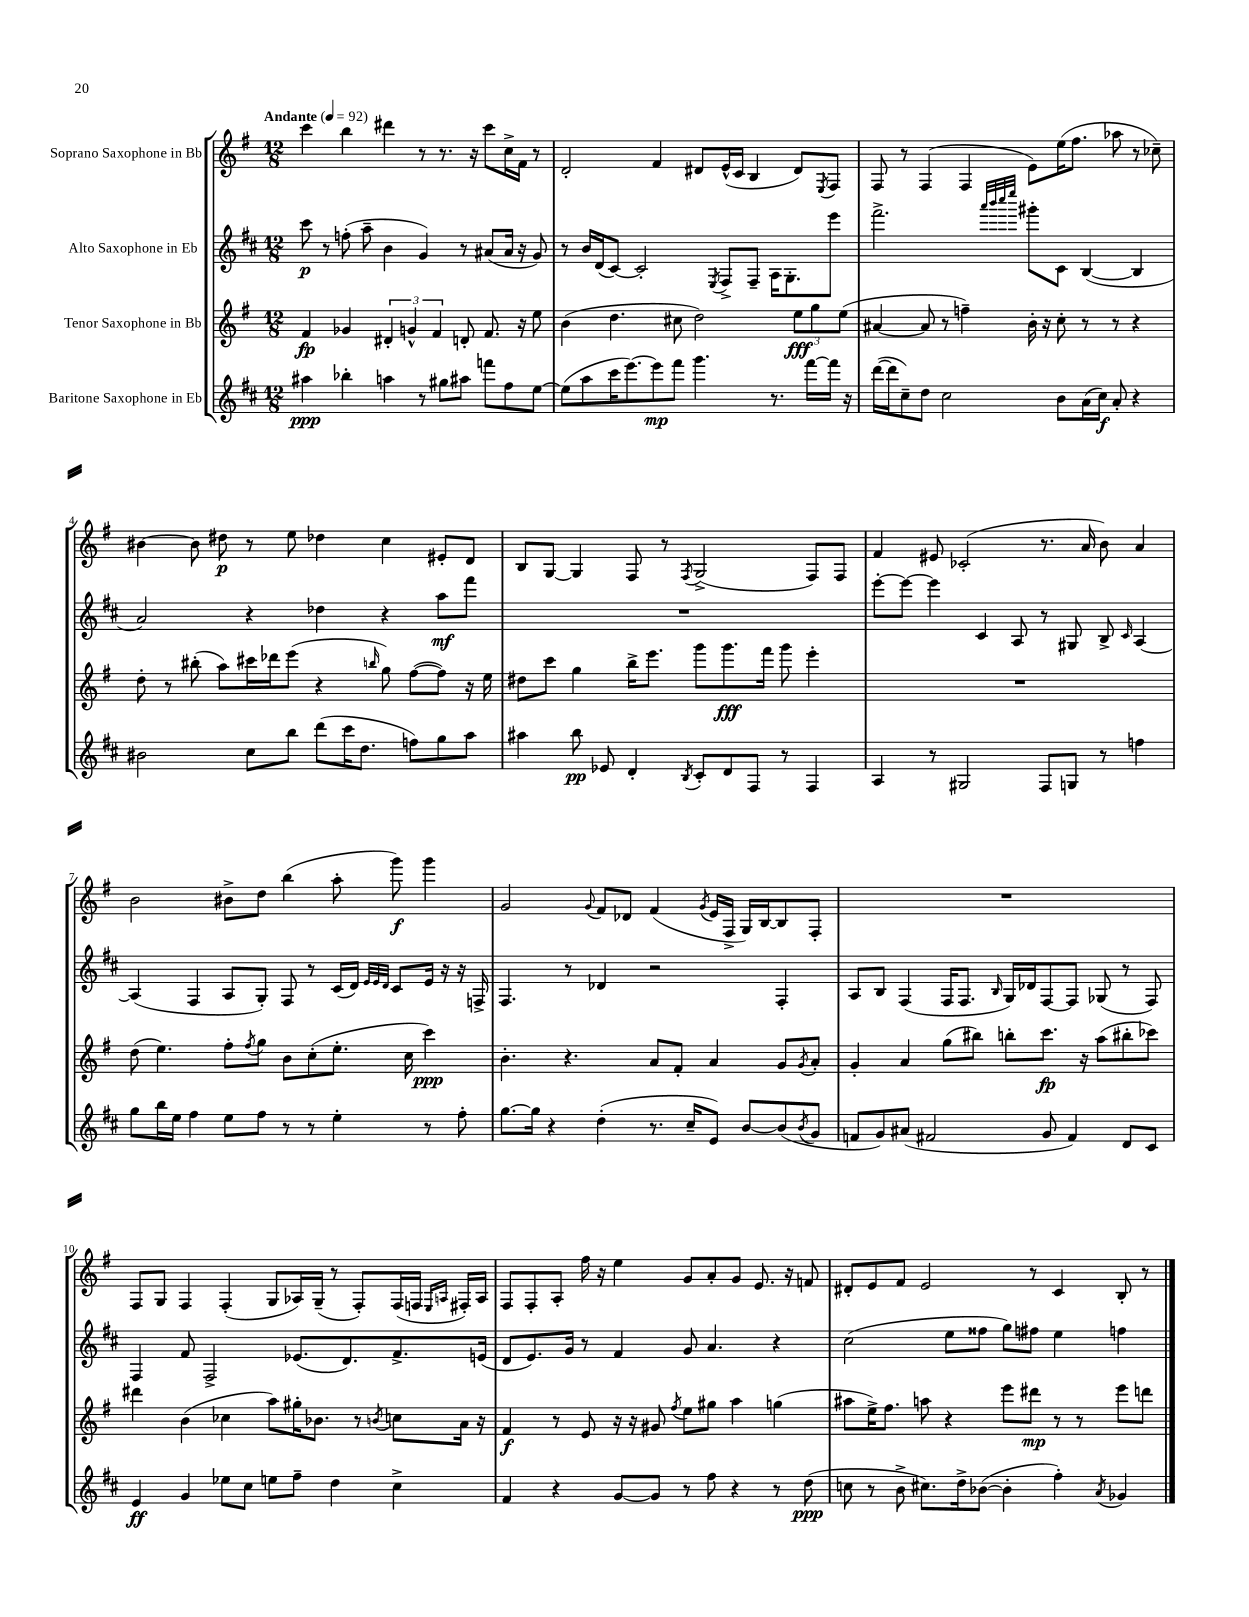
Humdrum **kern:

**kern	**kern	**kern	**kern
*staff4	*staff3	*staff2	*staff1
*clefG2	*clefG2	*clefG2	*clefG2
*k[f#c#]	*k[f#]	*k[f#c#]	*k[f#]
*M12/8	*M12/8	*M12/8	*M12/8
*MM92	*MM92	*MM92	*MM92
4aa#	4f#	8ccc#	4ccc
.	.	8r	.
4bb-'	4g-	(8ff'	4bb
.	.	8aa~	.
4aa	6d#'	4b	4ddd#
.	6g^^	.	.
8r	.	4g)	8r
.	6f#	.	.
8gg#	.	.	8.r
8aa#	8d'	8r	.
.	.	.	16r
8fff	8.f#	(8a#	8ccc
8ff#	.	16a#	16cc^
.	16r	16r	16f#
[8ee	8ee	8g)	8r
=	=	=	=
(8ee]	(4b	8r	2d'
8aa	.	16b	.
.	.	(16d	.
16ccc#	4.dd	[8c#)	.
[8.eee)	.	.	.
.	.	2c#']	.
8eee]	.	.	4f#
8fff#	8cc#	.	.
4.ggg	2dd)	.	8d#
.	.	8qE	.
.	.	8F#^	(16e^^
.	.	.	16c
.	.	8F#~	4B
8.r	.	16A	.
.	.	8.G'	.
.	12ee	.	8d#)
[16fff#	.	.	.
.	12gg	.	.
.	.	.	8qE
16fff#]	.	8eee	8F#
.	(12ee	.	.
16r	.	.	.
=	=	=	=
([16ddd	[4a#	2.fff#^	8F#
16ddd]	.	.	.
8cc#~)	.	.	8r
8dd	8a#]	.	(4F#
2cc#	8r	.	.
.	4ff~)	.	4F#
.	.	32qqaaa	.
.	.	32qqbbb	.
.	.	32qqcccc#	.
.	.	32qqeeee	.
.	16b'	8ggg#'	8e)
.	16r	.	.
8b	8cc'	8c#	(16ee
.	.	.	8.ff#
(16a	8r	([4B	.
16cc#)	.	.	.
8a'	8r	.	8aa-
4r	4r	4B]	8r
.	.	.	8cc-~)
=	=	=	=
2b#	8dd'	2a)	[4b#
.	8r	.	.
.	(8bb#'	.	8b#]
.	8aa)	.	8dd#
8cc#	16ccc#	4r	8r
.	16ddd-	.	.
8bb	(8eee	.	8ee
(8ddd	4r	4dd-	4dd-
16ccc#	.	.	.
8.dd	.	.	.
.	16qqbb	.	.
.	8gg)	4r	4cc
8ff)	([8ff#	.	.
8gg	8ff#])	8aa	8e#'
8aa	16r	8fff#	8d
.	16ee	.	.
=	=	=	=
4aa#	8dd#	1.r	8B
.	8ccc	.	[8G
8bb	4gg	.	4G]
8e-	.	.	.
4d'	16bb^	.	8F#
.	8.eee	.	.
.	.	.	8r
8qB	.	.	8qF#
8c#'	8ggg	.	(2G^
8d	8.ggg	.	.
8F#	.	.	.
.	16fff#	.	.
8r	8ggg	.	.
4F#	4eee'	.	8F#)
.	.	.	8F#
=	=	=	=
4A	1.r	[8eee'	4f#
.	.	8eee_	.
8r	.	4eee]	8e#
2G#	.	.	(2c-'
.	.	4c#	.
.	.	8A	.
8F#	.	8r	8.r
8G	.	8G#	.
.	.	.	16a
8r	.	8B^	8b)
.	.	16qqc#	.
4ff	.	[4A	4a
=	=	=	=
8gg	(8dd	(4A]	2b
16bb	4.ee)	.	.
16ee	.	.	.
4ff#	.	4F#	.
8ee	8ff#'	8A	8b#^
.	8qff#	.	.
8ff#	8gg	8G')	8dd
8r	8b	8F#	(4bb
8r	(8cc'	8r	.
4ee'	8.ee'	(16c#	8aa'
.	.	16d)	.
.	.	32qqe	.
.	.	32qqe	.
.	.	32qqd	.
.	.	8c#	8ggg)
.	16cc	.	.
8r	4ccc)	16e	4ggg
.	.	16r	.
8ff#'	.	16r	.
.	.	16F^	.
=	=	=	=
[8.gg	4.b'	4.F#	2g
16gg]	.	.	.
4r	.	.	.
.	4.r	8r	.
.	.	.	8qqg
(4dd'	.	4d-	8f#
.	.	.	8d-
8.r	8a	2r	(4f#
.	8f#'	.	.
16cc#~	.	.	.
.	.	.	8qg
8e)	4a	.	16e
.	.	.	16F#^
[8b	.	.	16G)
.	.	.	[16B
(8b]	8g	4F#'	8B]
8qb	8qg	.	.
8g	8a'	.	8F#'
=	=	=	=
8f	4g'	8A	1.r
8g)	.	8B	.
(8a#	4a	(4F#	.
2f#	.	.	.
.	(8gg	16F#	.
.	.	8.F#	.
.	8bb#)	.	.
.	.	16qqB	.
.	8bb'	16G)	.
.	.	16d-	.
8g	8.ccc	[8F#	.
4f#)	.	8F#]	.
.	16r	.	.
.	(8aa	(8G-	.
8d	8bb#'	8r	.
8c#	8ccc-)	8F#)	.
=	=	=	=
4e	4ddd#	4F#	8F#
.	.	.	8G
4g	(4b	8f#	4F#
.	.	2F#^	.
8ee-	4cc-	.	(4F#'
8cc#	.	.	.
8ee	8aa)	.	8G
8ff#~	16gg#'	(8.e-	16A-)
.	8.b-	.	(16G~
4dd	.	.	8r
.	.	8.d)	.
.	8r	.	8F#')
.	8qb	.	.
4cc#^	8cc	8.f#^	(16F#
.	.	.	16F
.	.	.	16qqE
.	.	.	16qqA
.	16a	.	16F#')
.	16r	(16e	16A
=	=	=	=
4f#	4f#	8d	8F#
.	.	8.e)	8F#'
4r	8r	.	8A'
.	.	16g	.
.	8e	8r	16ff#
.	.	.	16r
[8g	16r	4f#	4ee
.	16r	.	.
8g]	8g#	.	.
.	8qff#	.	.
8r	8ee	8g	8g
8ff#	8gg#	4.a	8a'
4r	4aa	.	8g
.	.	.	8.e
8r	(4gg	4r	.
.	.	.	16r
(8dd	.	.	8f
=	=	=	=
8cc	8aa#	(2cc#	8d#'
8r	16ee^)	.	8e
.	8.ff#	.	.
8b^	.	.	8f#
8.cc#)	8aa	.	2e
.	4r	8ee	.
16dd^	.	.	.
([8b-	.	8ff##	.
4b-']	8eee	8gg)	.
.	8ddd#	8ff#	8r
4ff#')	8r	4ee	4c
.	8r	.	.
8qa	.	.	.
4g-	8eee	4ff	8B'
.	8ddd	.	8r
==	==	==	==
*-	*-	*-	*-
